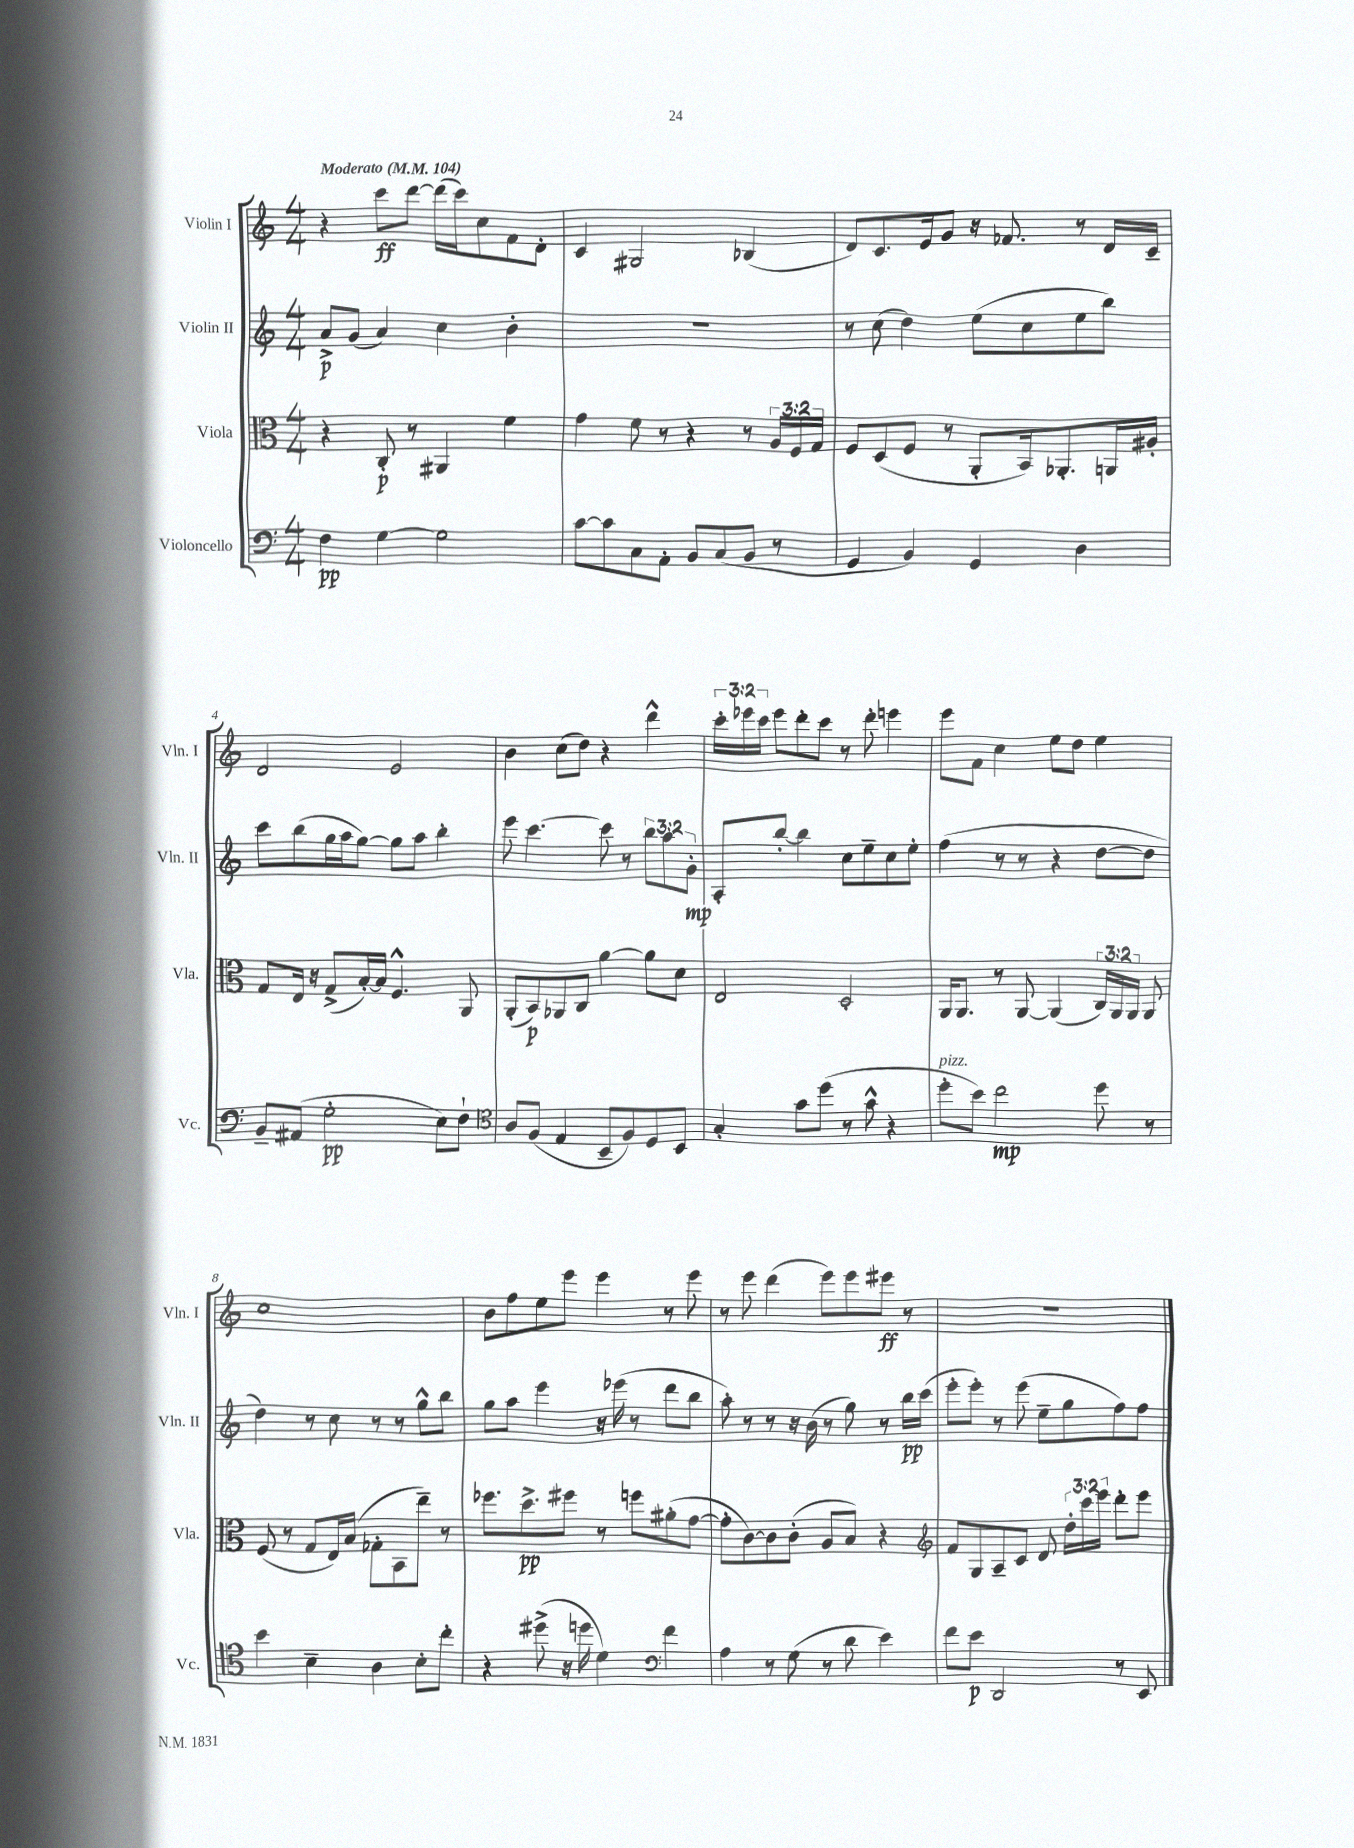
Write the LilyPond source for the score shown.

<<
\new StaffGroup <<
\new Staff = "s0" \with { instrumentName = "Violin I" shortInstrumentName = "Vln. I" } {
    \clef treble \key c \major \numericTimeSignature \time 4/4 \override Staff.TupletNumber.text = #tuplet-number::calc-fraction-text \tempo "Moderato" 4 = 104
    \autoBeamOff r4 c'''8[\ff d'''8]~ d'''16[( c'''16) c''8 f'8 d'8]-. |
    c'4 gis2 bes4( |
    d'8[) c'8. e'16 g'8] r16 fes'8. r8 d'16[ c'16]-- |
    d'2 e'2 |
    b'4 c''8[( d''8]) r4 d'''4-^ |
    \tuplet 3/2 { c'''16[-. ees'''16 c'''16] } ees'''8[ d'''8-. c'''8] r8 d'''8-. e'''4 |
    e'''8[ f'8] c''4 e''8[ d''8] e''4 |
    c''1 |
    b'8[ f''8 e''8 e'''8] e'''4 r8 e'''8 |
    r8 e'''8 d'''4( e'''8[) e'''8 eis'''8]\ff r8 |
    R1 \bar "|." |
}
\new Staff = "s1" \with { instrumentName = "Violin II" shortInstrumentName = "Vln. II" } {
    \clef treble \key c \major \numericTimeSignature \time 4/4 \override Staff.TupletNumber.text = #tuplet-number::calc-fraction-text
    \autoBeamOff a'8[->\p g'8]( a'4) c''4 b'4-. |
    r1 |
    r8 c''8( d''4) e''8[( c''8 e''8 b''8]) |
    c'''8[ b''8( g''16 a''16 g''8]~) g''8[ a''8] b''4-. |
    e'''8 c'''4.~ c'''8 r8 \tuplet 3/2 { b''8[ a''8 g'8]-.\mp } |
    a8[-. b''8]~-. b''4 c''8[ e''8-- c''8 e''8]-. |
    f''4( r8 r8 r4 d''8[~ d''8] |
    d''4) r8 c''8 r8 r8 g''8[-^ b''8] |
    g''8[ a''8] e'''4 r16 ees'''16( r8 d'''8[ b''8] |
    a''8-.) r8 r8 r16 b'16( r8 g''8) r8 b''16[\pp c'''16]( |
    e'''8[-. e'''8]-.) r8 e'''8( e''8[-- g''8 f''8) f''8] \bar "|." |
}
\new Staff = "s2" \with { instrumentName = "Viola" shortInstrumentName = "Vla." } {
    \clef alto \key c \major \numericTimeSignature \time 4/4 \override Staff.TupletNumber.text = #tuplet-number::calc-fraction-text
    \autoBeamOff r4 c8-.\p r8 ais,4 f'4 |
    g'4 f'8 r8 r4 r8 \tuplet 3/2 { a16[ f16 g16] } |
    f8[ d8( f8] r8 a,8[-. b,16) aes,8.-. a,16 ais16]-. |
    g8[ e16] r16 g8[->( b16~-.) b16] f4.-^ a,8 |
    a,8[-.( b,8\p) aes,8 c8] a'4~ a'8[ d'8] |
    e2 d2-. |
    a,16[ a,8.] r8 a,8~ a,4( \tuplet 3/2 { c16[) a,16 a,16] } a,8 |
    f8( r8 g8[ e16) b16]( ges8[-. b,8 e''8]--) r8 |
    fes''8.[ d''8.->\pp fis''8] r8 f''8[ ais'8-.( g'8]~ |
    g'8[-. c'8~) c'8 c'8]-.( a8[ b8]) r4 |
    \clef treble f'8[ g8 a8-- c'8] d'8 \tuplet 3/2 { d''16[-. c'''16 e'''16] } d'''8[-. e'''8] \bar "|." |
}
\new Staff = "s3" \with { instrumentName = "Violoncello" shortInstrumentName = "Vc." } {
    \clef bass \key c \major \numericTimeSignature \time 4/4
    \autoBeamOff f4\pp g4~ g2 |
    c'8[~ c'8 c8 a,8]-. b,8[ c8( b,8] r8 |
    g,4 b,4) g,4 d4 |
    b,8[-- ais,8]( g2-.\pp e8[) f8]-! |
    \clef tenor a8[ f8]( e4 b,8[-- f8) d8 b,8] |
    g4-. g'8[ d''8]( r8 g'8-^ r4 |
    d''8[-.^\markup { \italic "pizz." } b'8]) c''2\mp d''8 r8 |
    b'4 b4-- a4 b8[-. c''8]-. |
    r4 dis''8->( r16 d''16 d'4) \clef bass f'4 |
    a4 r8 g8( r8 d'8 e'4) |
    f'8[ e'8]\p d,2 r8 e,8 \bar "|." |
}
>>
>>
